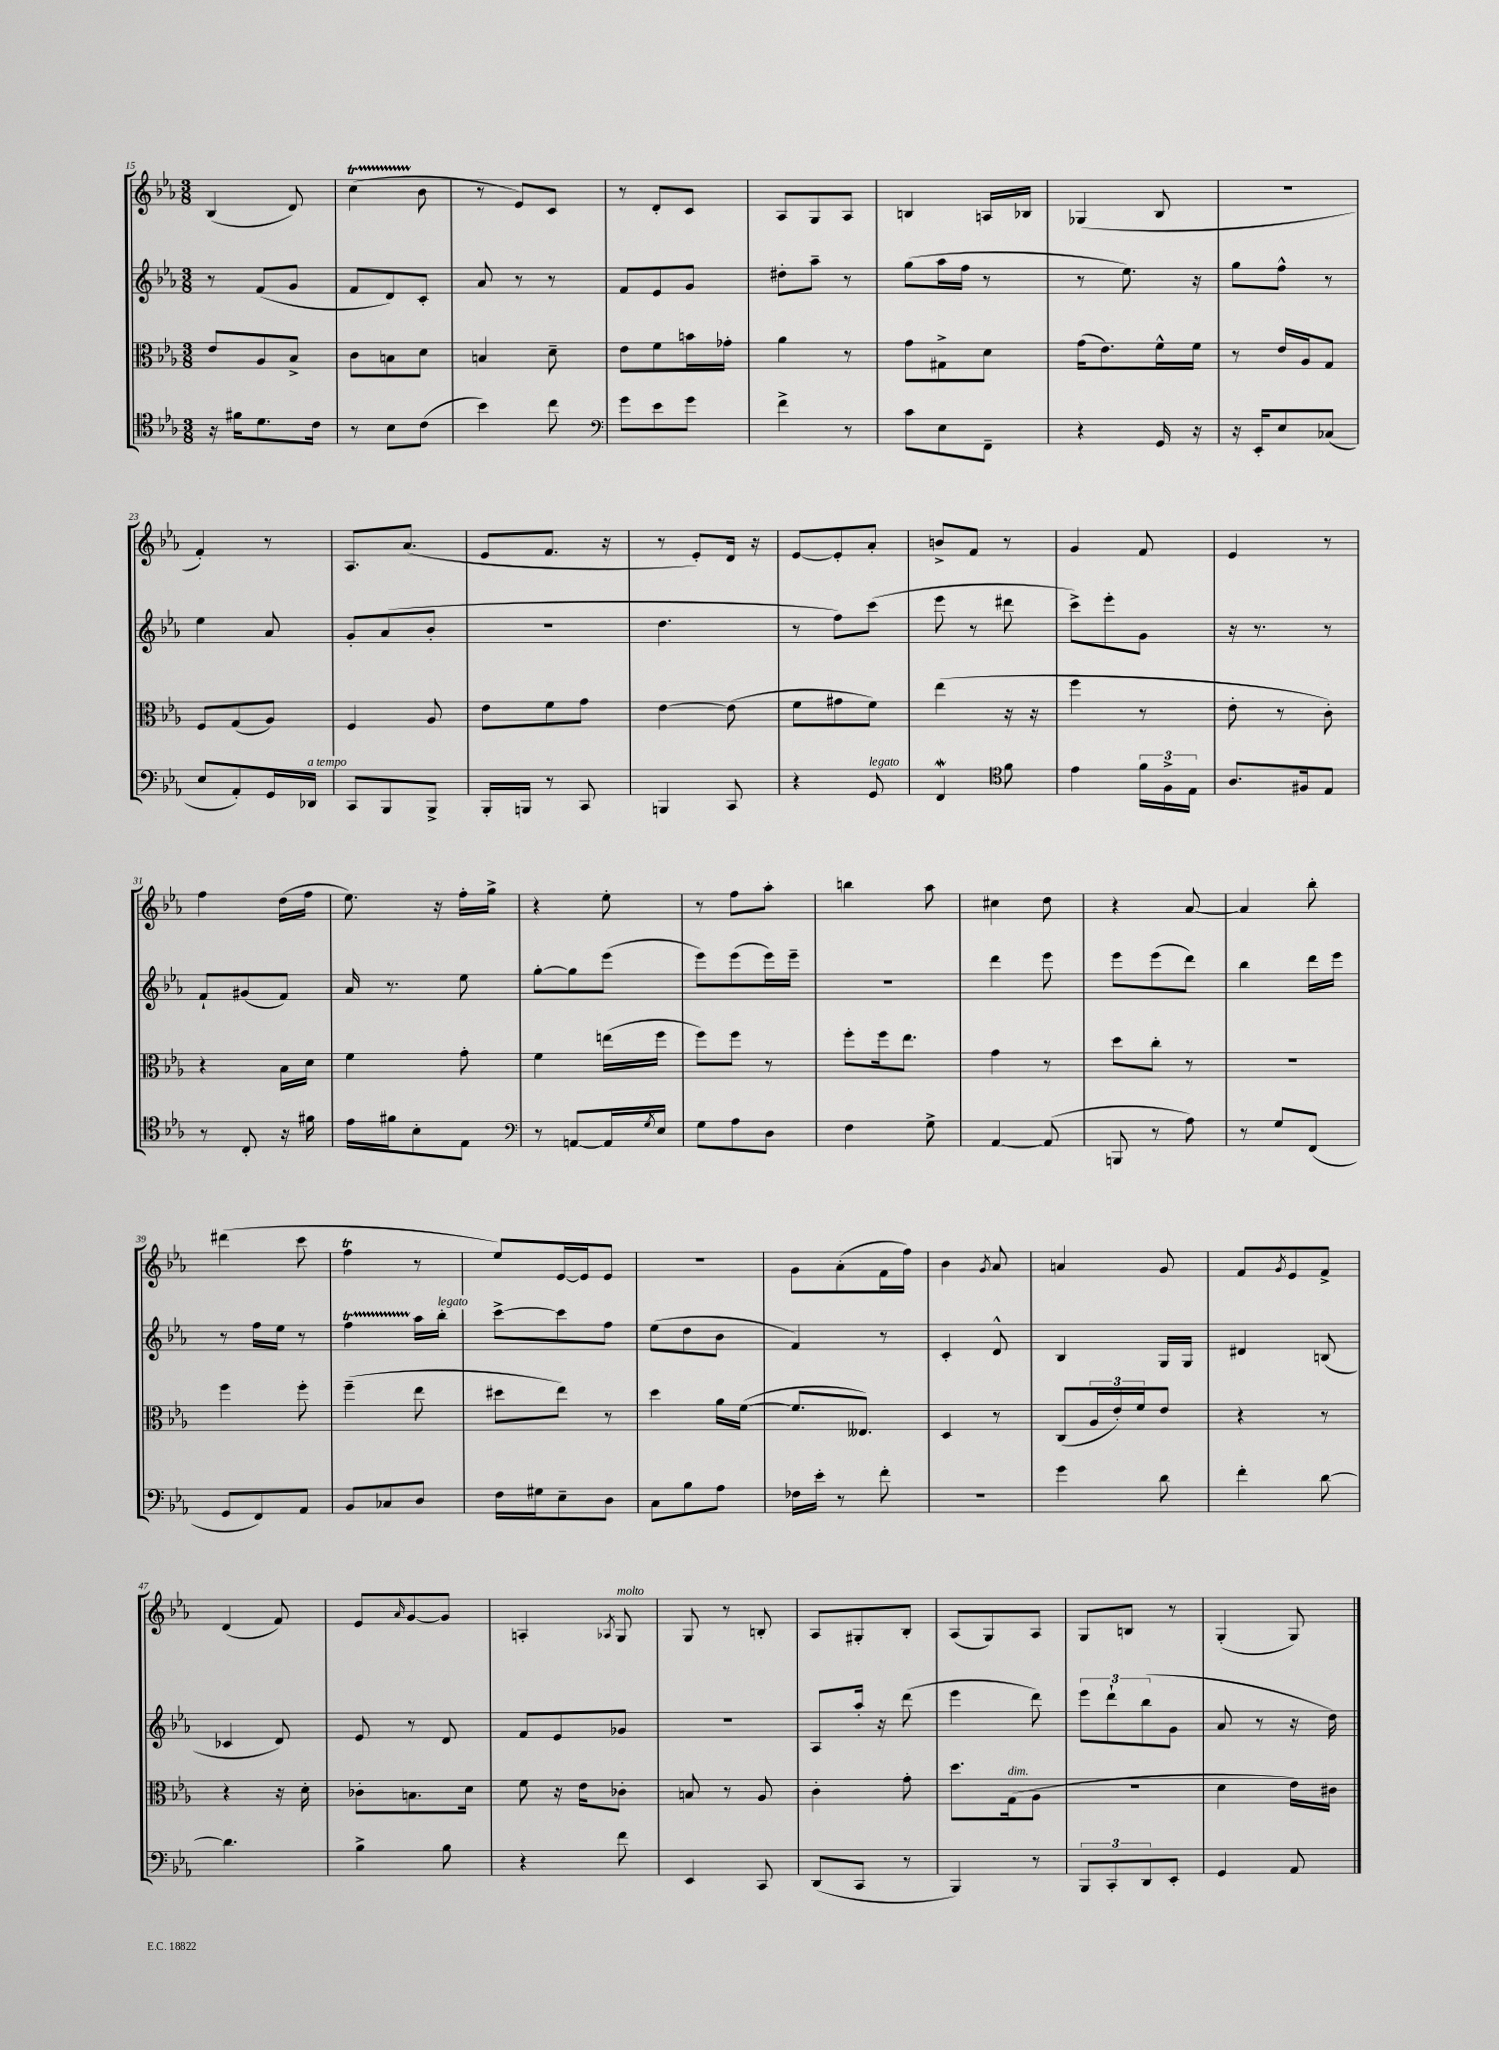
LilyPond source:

<<
\new StaffGroup <<
\new Staff = "s0" {
    \clef treble \key ees \major \numericTimeSignature \time 3/8
    bes4( d'8) |
    c''4\startTrillSpan( bes'8\stopTrillSpan |
    r8 ees'8) c'8 |
    r8 d'8-. c'8 |
    aes8 g8 aes8 |
    b4 a16 bes16 |
    ges4( bes8 |
    R4. |
    f'4-.) r8 |
    aes8. aes'8.( |
    ees'8 f'8. r16 |
    r8 ees'8-.) d'16 r16 |
    ees'8~ ees'8-. aes'8-. |
    b'8-> f'8 r8 |
    g'4 f'8 |
    ees'4 r8 |
    f''4 d''16( f''16 |
    ees''8.) r16 f''16-. g''16-> |
    r4 ees''8-. |
    r8 f''8 aes''8-. |
    b''4 aes''8 |
    cis''4 d''8 |
    r4 aes'8~ |
    aes'4 bes''8-. |
    dis'''4( c'''8 |
    f''4\trill r8 |
    ees''8) ees'16~ ees'16 ees'8 |
    R4. |
    g'8 aes'8-.( f'16 f''16) |
    bes'4 \acciaccatura { g'8 } aes'8 |
    a'4 g'8 |
    f'8 \acciaccatura { g'8 } ees'8 f'8-> |
    d'4( f'8) |
    ees'8 \grace { aes'16 } g'8~ g'8 |
    a4-. \acciaccatura { aes8 } g8^\markup { \italic "molto" } |
    g8 r8 b8-. |
    aes8 gis8-. bes8-. |
    aes8( g8) aes8 |
    g8 b8 r8 |
    g4-.( g8) \bar "|." |
}
\new Staff = "s1" {
    \clef treble \key ees \major \numericTimeSignature \time 3/8
    r8 f'8( g'8 |
    f'8 d'8) c'8-. |
    aes'8 r8 r8 |
    f'8 ees'8 g'8 |
    dis''8-. aes''8-- r8 |
    g''8( aes''16 f''16 r8 |
    r8 ees''8.) r16 |
    g''8 f''8-^ r8 |
    ees''4 aes'8 |
    g'8-. aes'8( bes'8-. |
    R4. |
    d''4. |
    r8 f''8) c'''8( |
    ees'''8 r8 dis'''8 |
    c'''8->) ees'''8-. g'8 |
    r16 r8. r8 |
    f'8-! gis'8( f'8) |
    aes'16 r8. ees''8 |
    g''8~-. g''8 ees'''8( |
    ees'''8) ees'''8( ees'''16) ees'''16-- |
    R4. |
    d'''4 ees'''8 |
    ees'''8 ees'''8( d'''8) |
    bes''4 d'''16 ees'''16 |
    r8 f''16 ees''16 r8 |
    f''4\startTrillSpan aes''16\stopTrillSpan bes''16-.^\markup { \italic "legato" } |
    c'''8~-> c'''8 f''8 |
    ees''8( d''8 bes'8 |
    f'4) r8 |
    c'4-. d'8-^ |
    bes4 g16 g16 |
    dis'4 b8( |
    ces'4 d'8) |
    ees'8 r8 d'8 |
    f'8 ees'8 ges'8 |
    R4. |
    aes8 aes''16-. r16 d'''8( |
    ees'''4 d'''8) |
    \tuplet 3/2 { ees'''8 d'''8-! bes''8( } g'8 |
    aes'8 r8 r16 d''16) \bar "|." |
}
\new Staff = "s2" {
    \clef alto \key ees \major \numericTimeSignature \time 3/8
    ees'8 aes8 bes8-> |
    c'8 b8 d'8 |
    b4 d'8-- |
    ees'8 f'8 b'16 ges'16-. |
    aes'4 r8 |
    g'8 gis8-> d'8 |
    g'16( ees'8.) f'16-^ f'16 |
    r8 ees'16 aes16 g8 |
    f8 g8( aes8) |
    f4 aes8 |
    ees'8 f'8 g'8 |
    ees'4~ ees'8( |
    f'8 gis'8 f'8) |
    ees''4( r16 r16 |
    f''4 r8 |
    ees'8-. r8 c'8-.) |
    r4 bes16 d'16 |
    f'4 g'8-. |
    f'4 e''16( f''16 |
    f''8) f''8 r8 |
    f''8-. f''16 ees''8. |
    g'4 r8 |
    d''8 c''8-. r8 |
    R4. |
    f''4 f''8-. |
    f''4--( ees''8 |
    dis''8 ees''8) r8 |
    d''4 aes'16 f'16~( |
    f'8. eeses8.) |
    d4 r8 |
    c8( \tuplet 3/2 { aes16 ees'16-.) f'16 } ees'8 |
    r4 r8 |
    r4 r16 d'16-. |
    ces'8-. b8. d'16 |
    f'8 r16 ees'16 ces'8-. |
    b8 r8 aes8 |
    c'4-. g'8-. |
    d''8. g16^\markup { \italic "dim." }( aes8 |
    R4. |
    d'4 ees'16) cis'16 \bar "|." |
}
\new Staff = "s3" {
    \clef tenor \key ees \major \numericTimeSignature \time 3/8
    r16 fis'16 d'8. c'16 |
    r8 bes8 c'8( |
    bes'4) c''8 |
    \clef bass g'8 ees'8 g'8 |
    f'4-> r8 |
    c'8 ees8 f,8-- |
    r4 g,16 r16 |
    r16 ees,16-. ees8 ces8( |
    ees8 aes,8-.) g,16 des,16^\markup { \italic "a tempo" } |
    c,8 bes,,8 bes,,8-> |
    bes,,16-. b,,16 r8 c,8 |
    b,,4 c,8 |
    r4 g,8^\markup { \italic "legato" } |
    f,4\mordent \clef tenor f'8 |
    ees'4 \tuplet 3/2 { f'16 f16-> ees16 } |
    aes8. fis16 ees8 |
    r8 c8-. r16 fis'16 |
    ees'16 fis'16 bes8-. ees8 |
    \clef bass r8 a,8~ a,16 \acciaccatura { g8 } ees16 |
    g8 aes8 d8 |
    f4 g8-> |
    aes,4~ aes,8( |
    b,,8 r8 aes8) |
    r8 g8 f,8( |
    g,8 f,8) aes,8 |
    bes,8 ces8 d8 |
    f16 gis16 ees8-- d8 |
    c8 bes8 aes8 |
    fes16 ees'16-. r8 f'8-. |
    R4. |
    g'4 d'8 |
    f'4-. d'8~ |
    d'4. |
    bes4-> bes8 |
    r4 f'8 |
    ees,4 c,8 |
    d,8( c,8 r8 |
    bes,,4) r8 |
    \tuplet 3/2 { bes,,8 c,8-. d,8 } ees,8-. |
    g,4 aes,8 \bar "|." |
}
>>
>>
\layout { \context { \Score currentBarNumber = #15 } }
